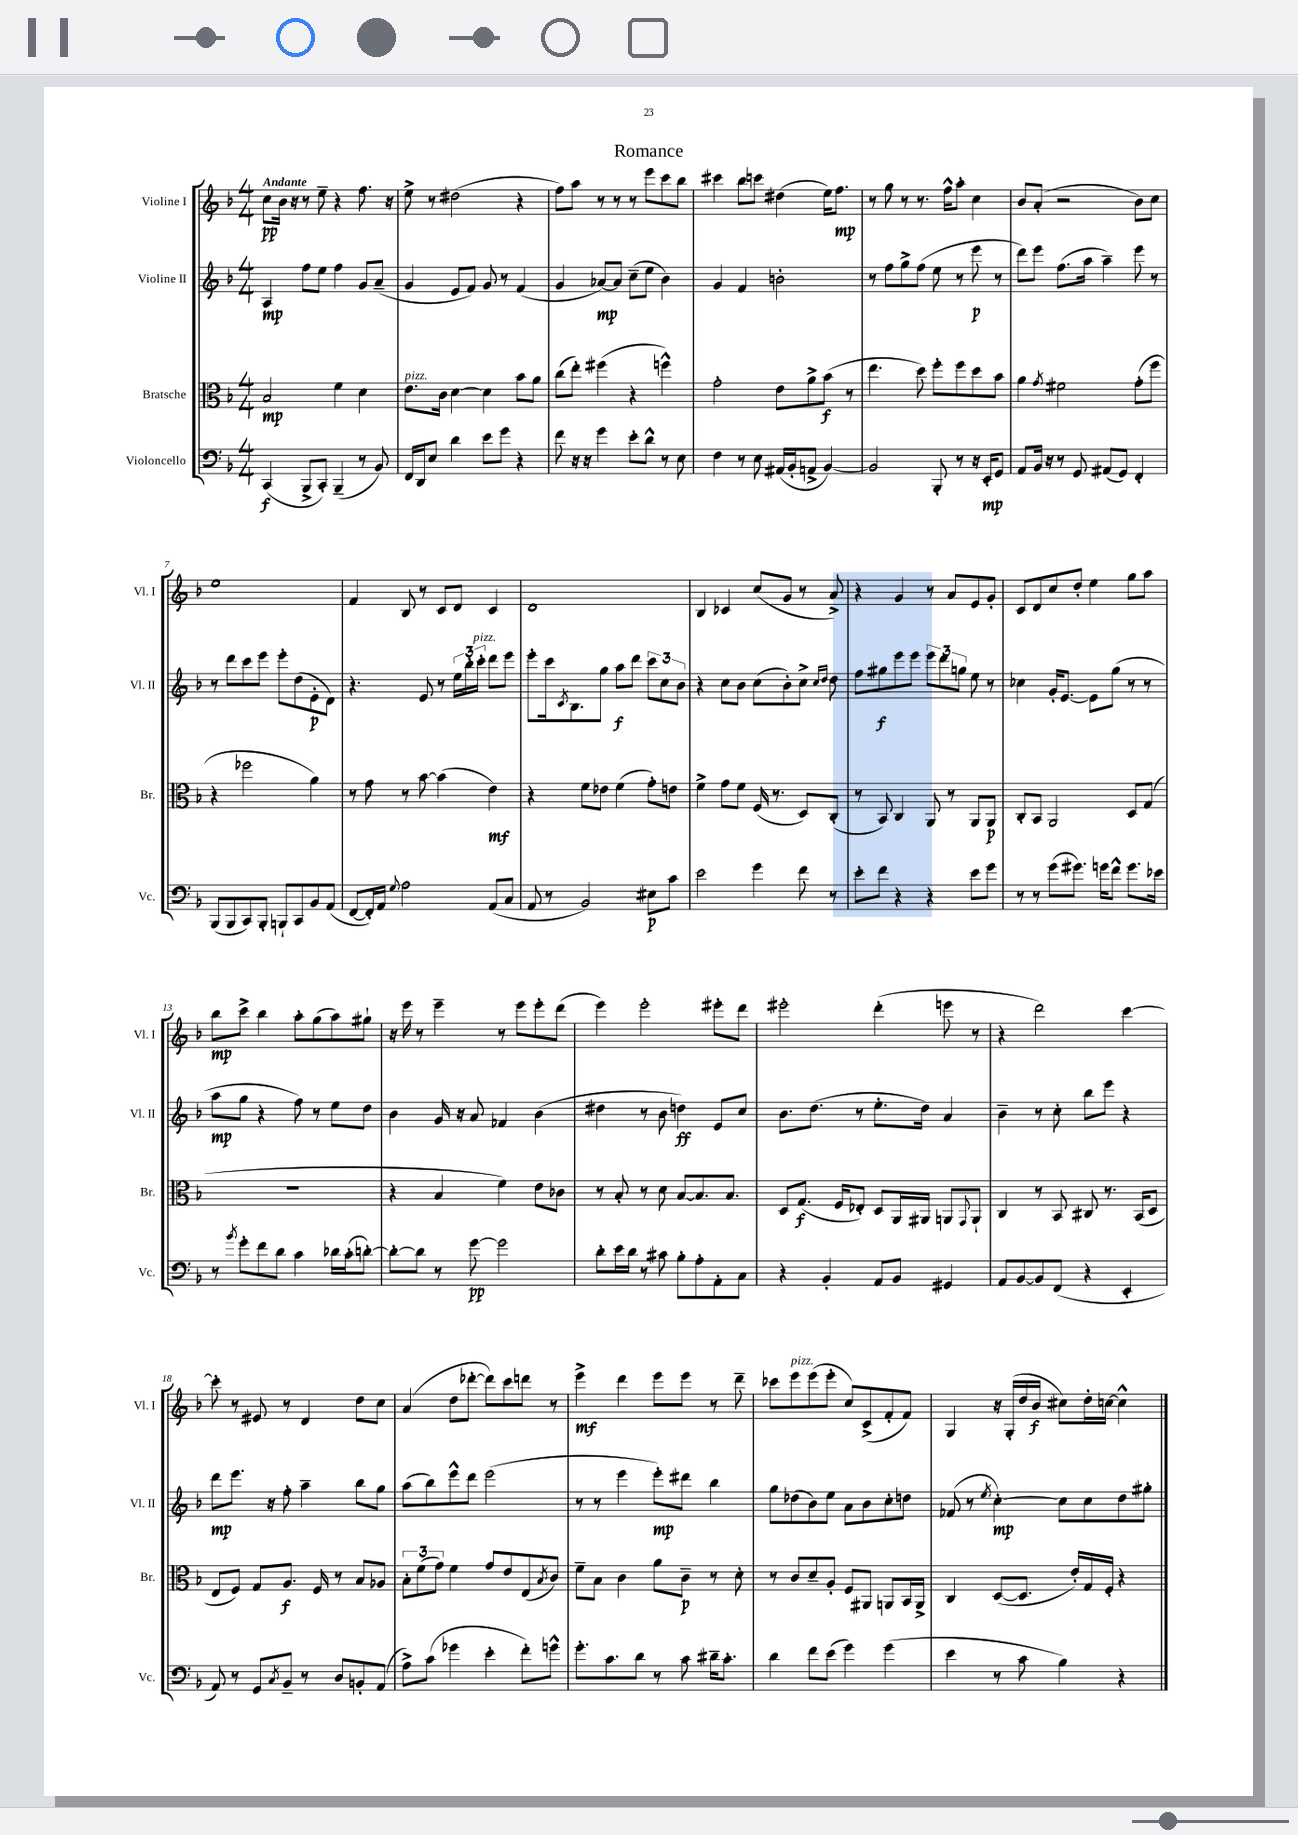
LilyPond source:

\header { title = "Romance" }
<<
\new StaffGroup <<
\new Staff = "s0" \with { instrumentName = "Violine I" shortInstrumentName = "Vl. I" } {
    \clef treble \key f \major \numericTimeSignature \time 4/4 \tempo "Andante"
    c''8\pp bes'16 r16 r8 e''8-- r4 f''8. r16 |
    e''8-> r8 dis''2( r4 |
    f''8) a''8 r8 r8 r8 e'''8 c'''8 bes''8 |
    cis'''4 bes''8 c'''8 dis''4( e''16) f''8.\mp |
    r8 g''8 r8 r8. f''16-^ a''8-. c''4 |
    bes'8 a'8-.( r2 bes'8) c''8 |
    e''1 |
    f'4 bes8 r8 c'8 d'8 c'4 |
    d'1 |
    bes4 ces'4 c''8( g'8 r8 a'8->) |
    r4 g'4 r8 a'8 e'8 g'8-. |
    c'8 d'8 c''8 d''8-. e''4 g''8 a''8 |
    bes''8\mp c'''8-> bes''4 a''8-. g''8( a''8) gis''8-! |
    r16 e'''16 r8 e'''4-- r8 e'''8 e'''8-. d'''8( |
    e'''4) e'''2-. eis'''8-. d'''8 |
    eis'''2-. d'''4-.( e'''8 r8 |
    r4 d'''2) c'''4~ |
    c'''8-. r8 eis'8 r8 d'4 d''8 c''8 |
    a'4( d''8 des'''8~-. des'''8) c'''8 d'''8 r8 |
    e'''4->\mf d'''4 e'''8 e'''8 r8 d'''8-- |
    ces'''8 e'''8^\markup { \italic "pizz." } e'''8( e'''8-. c''8) c'8->( f'8-. f'8) |
    g4 r16 g16-.( d''16 bes'16\f cis''8) d''16-. c''16~ c''4-^ \bar "|." |
}
\new Staff = "s1" \with { instrumentName = "Violine II" shortInstrumentName = "Vl. II" } {
    \clef treble \key f \major \numericTimeSignature \time 4/4
    a4\mp f''8 e''8 f''4 g'8 a'8--( |
    g'4 e'8 f'8) g'8 r8 f'4( |
    g'4 aes'8~\mp) aes'8 c''8--( e''8 bes'4) |
    g'4 f'4 b'2-. |
    r8 f''8 g''8-> f''8( e''8 r8 e'''8\p r8 |
    d'''8) e'''8 f''8.( a''16 a''4--) e'''8 r8 |
    r8 d'''8 c'''8 e'''8 e'''8-. d''8( e'8-.\p d'8) |
    r4. e'8 r8 \tuplet 3/2 { e''16 bes''16-. c'''16-.^\markup { \italic "pizz." } } d'''8 e'''8 |
    e'''8-. c'''16 \acciaccatura { c'8 } bes8. g''8 a''8\f d'''8 \tuplet 3/2 { c'''8 c''8 bes'8 } |
    r4 c''8 bes'8 c''8( bes'8-.) c''8-> \grace { c''16 d''16 } d''8 |
    f''8 gis''8\f e'''8 e'''8 \tuplet 3/2 { e'''8 d'''8 g''8 } e''8 r8 |
    ces''4 g'16-. e'8.~ e'8 g''8( r8 r8 |
    a''8\mp g''8 r4 f''8) r8 e''8 d''8 |
    bes'4 g'16 r16 a'8 fes'4 bes'4( |
    dis''4 r8 bes'8 d''4\ff) e'8 c''8 |
    bes'8. d''8.( r8 e''8.-. d''16) a'4 |
    bes'4-- r8 c''8-. bes''8 e'''8 r4 |
    d'''8\mp e'''8. r16 f''8-. a''4-- bes''8 g''8 |
    a''8( bes''8) e'''8-^ d'''8 e'''2( |
    r8 r8 e'''4 e'''8-.\mp) dis'''8 bes''4 |
    g''8 des''8( bes'8) e''8 a'8 bes'8 c''8-. d''8 |
    fes'8( r8 \acciaccatura { e''8 } c''4~-.\mp) c''8 c''8 d''8 gis''8-. \bar "|." |
}
\new Staff = "s2" \with { instrumentName = "Bratsche" shortInstrumentName = "Br." } {
    \clef alto \key f \major \numericTimeSignature \time 4/4
    bes2\mp f'4 d'4 |
    e'8.^\markup { \italic "pizz." } c'16 d'4~ d'4 bes'8 a'8 |
    c''8( e''8-.) fis''4( r4 f''4-^) |
    g'2-. e'8 a'8-> bes'8\f( r8 |
    e''4. d''8) f''8-. f''8 d''8 bes'8 |
    a'4 \acciaccatura { g'8 } fis'2 g'8-.( f''8 |
    r4 fes''2 a'4) |
    r8 g'8 r8 bes'8~ bes'4( e'4\mf) |
    r4 f'8 ees'8 f'4( g'8-.) e'8 |
    f'4-> g'8 f'8 f16( r8. d8) c8-.( |
    r8 bes,8) c4 a,8 r8 a,8 a,8\p |
    c8-. bes,8 a,2 d8 g8( |
    r1 |
    r4 bes4 f'4) e'8 ces'8 |
    r8 bes8-. r8 d'8 bes8~ bes8. bes8. |
    d8 g8.\f( f16 ees8-.) d8 a,16 ais,16 a,8 \appoggiatura { g,8 } a,8-! |
    c4 r8 bes,8 cis8 r8. bes,16( d8 |
    e8 f8) g8 a8.\f f16 r8 bes8 aes8 |
    \tuplet 3/2 { bes8-. f'8( g'8) } f'4 g'8 e'8 e8( \acciaccatura { bes8 } c'8) |
    f'8-- bes8 c'4 a'8 c'8--\p r8 d'8-. |
    r8 c'8 d'8-- a8-. f8 ais,8 a,8 bes,16 a,16-> |
    c4 d8~( d8. e'16-.) g16 f16-. r4 \bar "|." |
}
\new Staff = "s3" \with { instrumentName = "Violoncello" shortInstrumentName = "Vc." } {
    \clef bass \key f \major \numericTimeSignature \time 4/4
    c,4\f( bes,,8-> c,8-.) bes,,4--( r8 bes,8) |
    f,16 d,16 e8 d'4 e'8 g'8 r4 |
    f'8 r16 r16 g'4 e'8-. d'8-^ r8 e8 |
    f4 r8 e8 ais,16( bes,16-. a,8-> bes,4~) |
    bes,2 bes,,8-. r8 r16 e,16-.\mp g,8 |
    a,8 bes,16 r16 r8 g,8 ais,8( g,8) f,4-. |
    bes,,8( bes,,8 c,8) bes,,8-. b,,8-! c,8 bes,8 a,8( |
    f,8~ f,16-.) a,16 \appoggiatura { g8 } a2 a,8( c8 |
    a,8 r8 bes,2) eis8\p c'8 |
    e'2 g'4 f'8 r8 |
    e'8-. f'8 r4 r4 e'8 g'8 |
    r8 r8 g'8( gis'8.) g'16 f'8-^ g'8. ees'16 |
    r8 \acciaccatura { bes'8 } g'8-. f'8 d'8 c'4 des'16 c'16-.( d'8~-.) |
    d'8~-. d'8 r8 g'8~\pp g'2 |
    d'8-. e'16 d'16 r8 cis'8 bes8-. a8-. a,8-. c8 |
    r4 bes,4-. a,8 bes,8 gis,4 |
    a,8 bes,8~ bes,8 f,8( r4 e,4-. |
    a,8) r8 g,8 \acciaccatura { c8 } bes,8-- r8 d8 b,8-. a,8( |
    a8->) c'8( ges'4 e'4-. f'8-.) g'8-^ |
    g'8.-. c'8. d'8 r8 c'8 dis'16-- c'8.-. |
    d'4 f'8 e'8( g'4) g'4( |
    e'4 r8 c'8 bes4) r4 \bar "|." |
}
>>
>>
